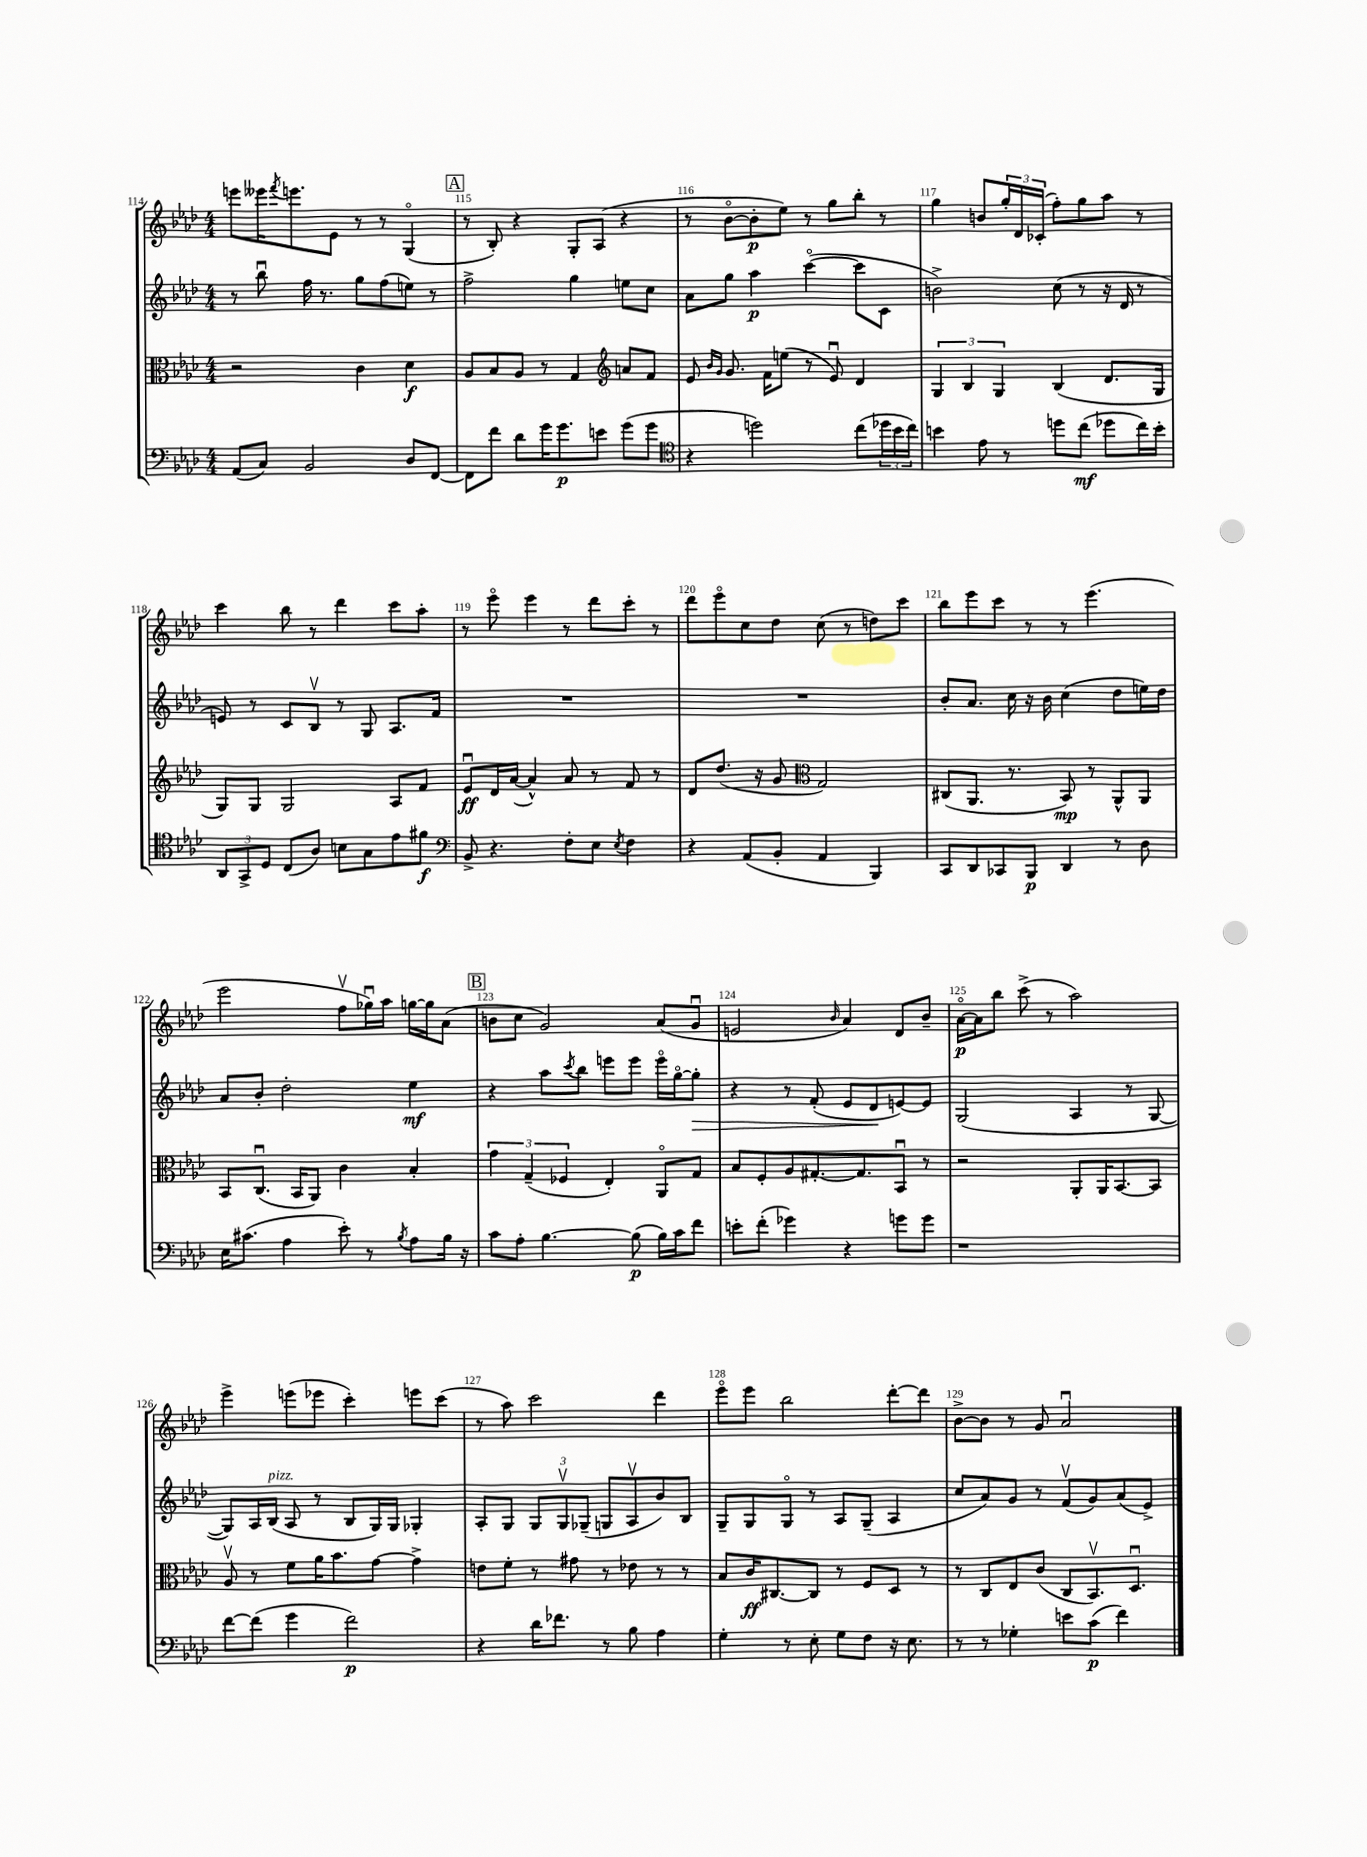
<<
\new StaffGroup <<
\new Staff = "s0" {
    \clef treble \key aes \major \numericTimeSignature \time 4/4
    e'''8 eeses'''16 \acciaccatura { f'''8 } e'''8. ees'8 r8 r8 g4\flageolet( |
    \mark \markup { \box "A" } r8 bes8-.) r4 g8-. aes8( r4 |
    r8 bes'8~\flageolet bes'8-.\p ees''8) r8 g''8 bes''8-. r8 |
    g''4 b'8 \tuplet 3/2 { g''16-. des'16 ces'16-.( } f''8-.) g''8 aes''8 r8 |
    c'''4 bes''8 r8 des'''4 c'''8 aes''8-. |
    r8 ees'''8\flageolet ees'''4 r8 des'''8 c'''8-. r8 |
    des'''8 ees'''8\flageolet c''8 des''8 c''8( r8 d''8) c'''8 |
    bes''8 ees'''8 c'''8 r8 r8 ees'''4.( |
    ees'''2 f''8\upbow ges''16\downbow) aes''16 g''16~ g''16 aes'8( |
    \mark \markup { \box "B" } b'8 c''8 g'2) aes'8( g'8\downbow |
    e'2 \grace { bes'16 } aes'4) des'8 bes'8-- |
    aes'16~\flageolet\p aes'16 bes''8 c'''8->( r8 aes''2) |
    ees'''4-> e'''8( ees'''8 c'''4-.) e'''8 c'''8( |
    r8 aes''8) c'''2 des'''4 |
    ees'''8\flageolet ees'''8 bes''2 des'''8~-. des'''8 |
    bes'8~-> bes'8 r8 g'8 aes'2\downbow \bar "|." |
}
\new Staff = "s1" {
    \clef treble \key aes \major \numericTimeSignature \time 4/4
    r8 bes''8\downbow f''16 r8. g''8 f''8( e''8) r8 |
    \mark \markup { \box "A" } f''2-> g''4 e''8 c''8 |
    aes'8 g''8 aes''4\p c'''4~\flageolet( c'''8 c'8 |
    b'2->) c''8( r8 r16 des'16 r8 |
    e'8) r8 c'8 bes8\upbow r8 g8 aes8. f'16 |
    R1 |
    R1 |
    bes'8-. aes'8. c''16 r16 bes'16 c''4( des''8 e''16) des''16 |
    aes'8 bes'8-. des''2-. ees''4\mf |
    \mark \markup { \box "B" } r4 aes''8 \acciaccatura { c'''8 } bes''8 e'''8 e'''8 e'''16\flageolet g''16~\flageolet g''8-.\> |
    r4 r8 f'8-.( ees'8 des'8\! e'8~) e'8 |
    g2( aes4 r8 g8~ |
    g8) aes16 bes16^\markup { \italic "pizz." }( aes8 r8 bes8 g16) g16 ges4-. |
    aes8-. g8 \tuplet 3/2 { g8 g8\upbow ges8--( } g8 aes8\upbow bes'8) bes8 |
    g8-- g8 g8\flageolet r8 aes8 g8--( aes4 |
    c''8 aes'8) g'8 r8 f'8\upbow( g'8) aes'8( ees'8->) \bar "|." |
}
\new Staff = "s2" {
    \clef alto \key aes \major \numericTimeSignature \time 4/4
    r2 c'4 des'4\f |
    \mark \markup { \box "A" } aes8 bes8 aes8 r8 g4 \clef treble a'8 f'8 |
    ees'8 \grace { bes'16 g'16 } g'8. f'16 e''8( r8 ees'8\downbow) des'4 |
    \tuplet 3/2 { g4 bes4 g4 } bes4( des'8. g16 |
    g8) g8 g2 aes8 f'8 |
    ees'8\downbow\ff des'16 aes'16~( aes'4-^) aes'8 r8 f'8 r8 |
    des'8 des''8.( r16 g'8 \clef alto g2) |
    cis8( aes,8. r8. bes,8\mp) r8 aes,8-^ aes,8 |
    bes,8 c8.\downbow( bes,16 aes,8) c'4 bes4-. |
    \mark \markup { \box "B" } \tuplet 3/2 { g'4 g4--( fes4 } ees4-.) aes,8\flageolet g8 |
    bes8 f8-. aes8 gis8.~-. gis8. bes,8\downbow r8 |
    r2 aes,8-. aes,16 bes,8.~ bes,8 |
    aes8\upbow r8 f'8 aes'16 bes'8. g'8~ g'4-> |
    e'8 f'8-. r8 gis'8 r8 ees'8 r8 r8 |
    bes8 c'16\ff cis8.~ cis8 r8 f8 des8 r8 |
    r8 c8 ees8 c'8( c8 bes,8.\upbow) des8.\downbow \bar "|." |
}
\new Staff = "s3" {
    \clef bass \key aes \major \numericTimeSignature \time 4/4
    aes,8( c8) bes,2 des8 f,8~ |
    \mark \markup { \box "A" } f,8 f'8 des'8 g'16 g'8.\p e'8 g'8( g'8 |
    \clef tenor r4 d''2) c''8( \tuplet 3/2 { des''16 bes'16 c''16) } |
    b'4 ees'8 r8 d''8 c''8\mf( des''8 c''16) b'16-. |
    \tuplet 3/2 { aes,8 g,8-> des8 } c8( aes8) b8 g8 ees'8 fis'8\f |
    \clef bass bes,8-> r4. f8-. ees8 \acciaccatura { ees8 } f4 |
    r4 aes,8( bes,8-. aes,4 bes,,4) |
    c,8 des,8 ces,8 bes,,8\p des,4 r8 des8 |
    ees16 cis'8.( aes4 ees'8-.) r8 \acciaccatura { bes8 } aes8 bes16 r16 |
    \mark \markup { \box "B" } c'8 aes8-. bes4.~ bes8\p( bes16) c'16 f'8 |
    e'8-. f'8-.( ges'4) r4 g'8 g'8 |
    r1 |
    f'8~ f'8( g'4 f'2\p) |
    r4 des'16 fes'8. r8 bes8 aes4 |
    g4-. r8 ees8-. g8 f8 r16 ees8. |
    r8 r8 ges4-. e'8 c'8\p( f'4) \bar "|." |
}
>>
>>
\layout { \context { \Score currentBarNumber = #114 \override BarNumber.break-visibility = ##(#f #t #t) barNumberVisibility = #all-bar-numbers-visible } }
